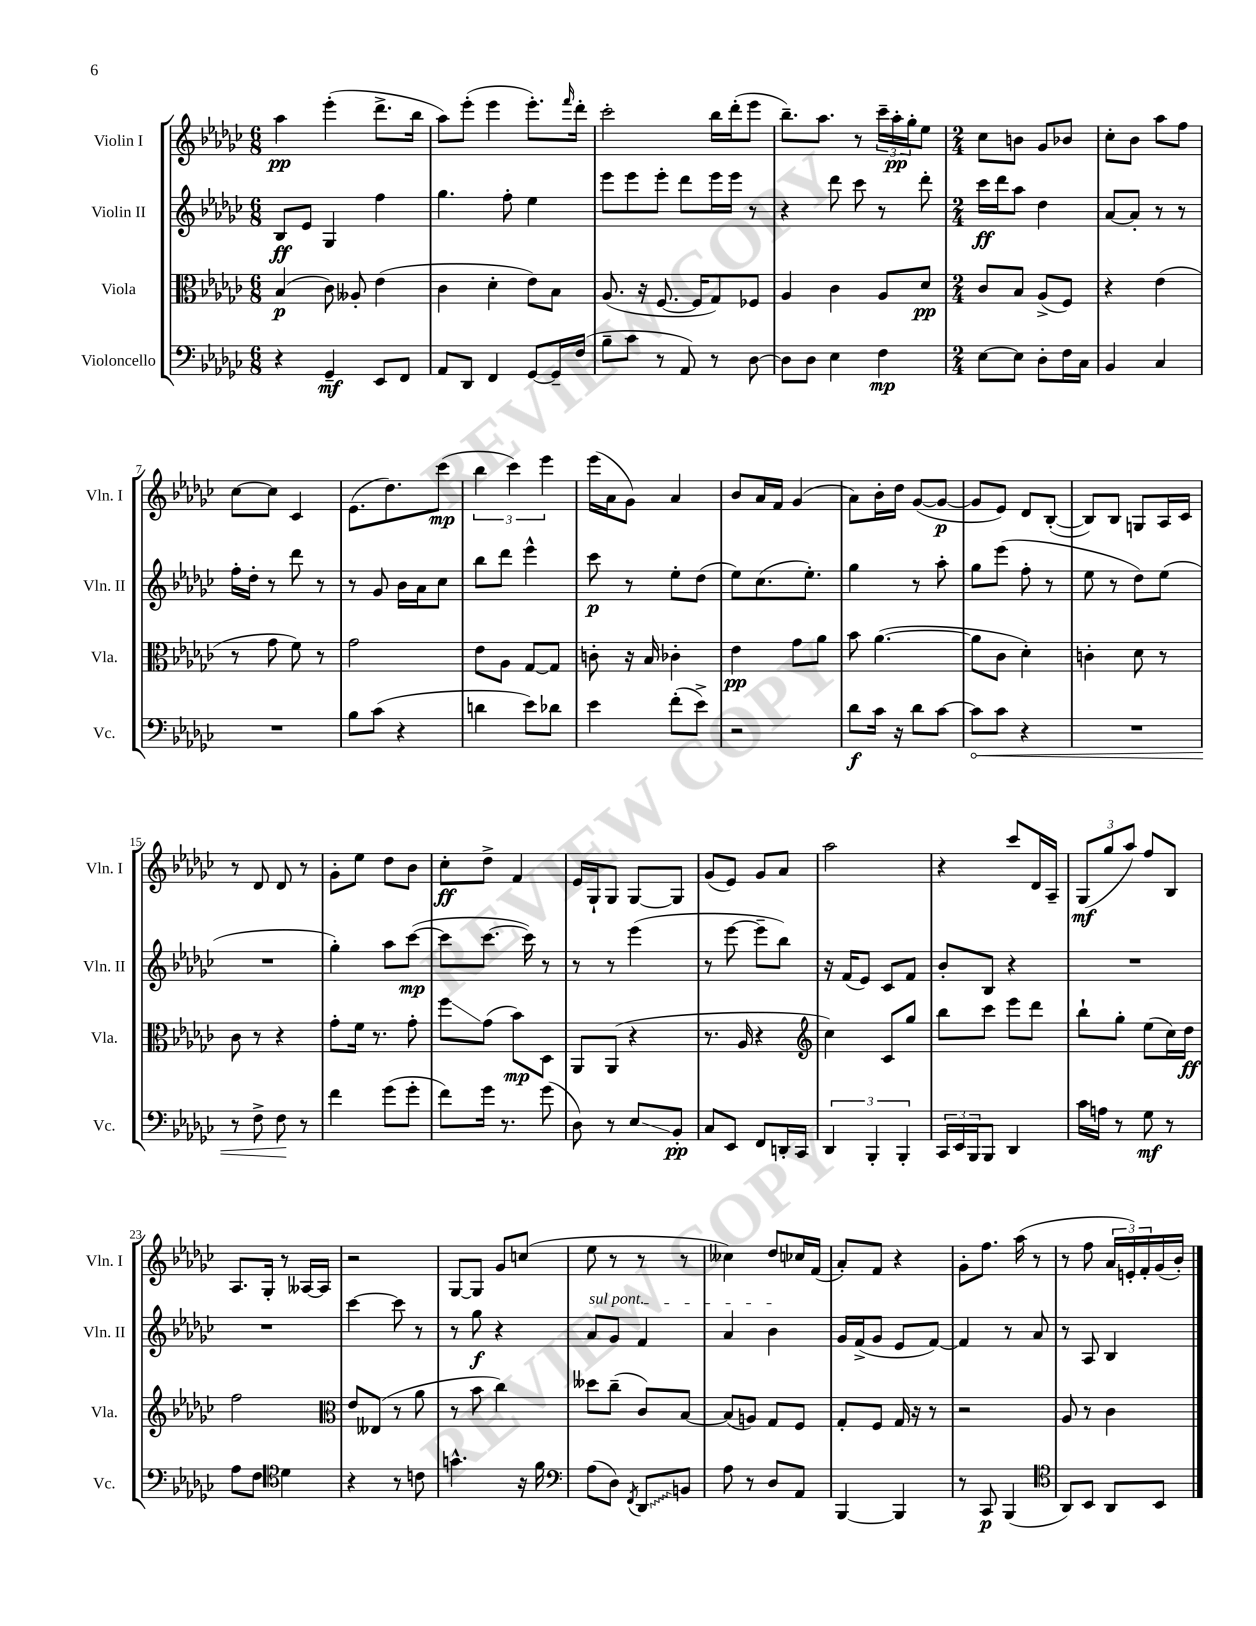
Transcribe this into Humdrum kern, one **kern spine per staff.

**kern	**kern	**kern	**kern
*staff4	*staff3	*staff2	*staff1
*clefF4	*clefC3	*clefG2	*clefG2
*k[b-e-a-d-g-c-]	*k[b-e-a-d-g-c-]	*k[b-e-a-d-g-c-]	*k[b-e-a-d-g-c-]
*M6/8	*M6/8	*M6/8	*M6/8
4r	(4B-	8B-	4aa-
.	.	8e-	.
4GG-~	8c-)	4G-	(4eee-'
.	8A--'	.	.
8EE-	(4e-	4ff	8.ddd-^
8FF	.	.	.
.	.	.	16bb-
=	=	=	=
8AA-	4c-	4.gg-	8aa-)
8DD-	.	.	(8eee-'
4FF	4d-'	.	4eee-
.	.	8ff'	.
[8GG-	8e-)	4ee-	8.eee-')
16GG-~]	8B-	.	.
.	.	.	16qqfff
(16F	.	.	16ddd-'
=	=	=	=
8B-~	(8.A-	8eee-	2ccc-'
8c-	.	8eee-	.
.	16r	.	.
8r	[8.F	8eee-'	.
8AA-)	.	8ddd-	.
.	16F]	.	.
8r	8G-)	16eee-	16bb-
.	.	16eee-	(16ddd-'
[8D-	8F-	8r	8eee-
=	=	=	=
8D-]	4A-	4r	8.bb-~)
8D-	.	.	.
.	.	.	8.aa-
4E-	4c-	8ddd-	.
.	.	8ccc-	8r
4F	8A-	8r	24ccc-~
.	.	.	24aa-'
.	.	.	24gg-'
.	8d-	8ddd-'	8ee-
=	=	=	=
*M2/4	*M2/4	*M2/4	*M2/4
[8E-	8c-	16ccc-	8cc-
.	.	16ddd-	.
8E-]	8B-	8aa-	8b
8D-'	(8A-^	4dd-	8g-
16F	8F)	.	8b-
16C-	.	.	.
=	=	=	=
4BB-	4r	[8a-	8cc-'
.	.	8a-']	8b-
4C-	(4e-	8r	8aa-
.	.	8r	8ff
=	=	=	=
2r	8r	16ff'	[8cc-
.	.	16dd-'	.
.	8g-	8r	8cc-]
.	8f)	8ddd-	4c-
.	8r	8r	.
=	=	=	=
8B-	2g-	8r	(8.e-
(8c-	.	8g-	.
.	.	.	8.dd-)
4r	.	16b-	.
.	.	16a-	.
.	.	8cc-	(8ccc-
=	=	=	=
4d	8e-	8bb-	6bb-
.	8A-	8ddd-	.
.	.	.	6ccc-)
8e-)	[8G-	4eee-^^	.
.	.	.	6eee-
8d-	8G-]	.	.
=	=	=	=
4e-	8c'	8ccc-	(16eee-
.	.	.	16a-
.	16r	8r	8g-)
.	16B-	.	.
(8f'	4c-'	8ee-'	4a-
8e-^)	.	(8dd-	.
=	=	=	=
2r	4e-	8ee-)	8b-
.	.	(8.cc-	16a-
.	.	.	16f
.	8g-	.	(4g-
.	.	8.ee-')	.
.	8a-	.	.
=	=	=	=
8d-	8b-	4gg-	8a-)
16c-	([4.a-	.	16b-'
16r	.	.	16dd-
8d-	.	8r	([8g-
[8c-	.	8aa-'	8g-_
=	=	=	=
8c-]	8a-]	8gg-	8g-]
8c-	8c-	(8eee-	8e-)
4r	4d-')	8ff'	8d-
.	.	8r	([8B-'
=	=	=	=
2r	4c'	8ee-	8B-])
.	.	8r	8B-
.	8d-	8dd-)	8G
.	8r	(8ee-	16A-
.	.	.	16c-
=	=	=	=
8r	8c-	2r	8r
8F^	8r	.	8d-
8F	4r	.	8d-
8r	.	.	8r
=	=	=	=
4f	8g-'	4gg-')	8g-'
.	16f	.	8ee-
.	8.r	.	.
(8g-	.	8aa-	8dd-
8g-'	8g-'	([8ccc-	8b-
=	=	=	=
8f)	8ff	8ccc-]	8cc-'
16g-	(8g-	[8.ccc-	8dd-^
8.r	.	.	.
.	8b-)	.	4f
.	.	16ccc-])	.
(8g-	8D-	8r	.
=	=	=	=
8D-)	8AA-	8r	16e-
.	.	.	16G-`
8r	(8AA-	8r	8G-
8E-	4r	(4eee-	[8G-
8BB-'	.	.	8G-]
=	=	=	=
8C-	8.r	8r	(8g-
8EE-	.	[8eee-	8e-)
.	16A-	.	.
8FF	4r	8eee-~]	8g-
16DD'	.	8bb-)	8a-
16CC-	.	.	.
=	=	=	=
*	*clefG2	*	*
6DD-	4cc-)	16r	2aa-
.	.	(16f	.
.	.	8e-)	.
6BBB-'	.	.	.
.	8c-	8c-	.
6BBB-'	.	.	.
.	8gg-	8f	.
=	=	=	=
24CC-	8bb-	8b-'	4r
24EE-	.	.	.
24BBB-	.	.	.
8BBB-	8ccc-	8B-	.
4DD-	8eee-	4r	8ccc-
.	8ddd-	.	16d-
.	.	.	16A-~
=	=	=	=
16c-	8bb-`	2r	(12G-
16A	.	.	.
.	.	.	12gg-
8r	8gg-'	.	.
.	.	.	12aa-)
8G-	(8ee-	.	8ff
8r	16cc-)	.	8B-
.	16dd-	.	.
=	=	=	=
8A-	2ff	2r	8.A-
8F	.	.	.
.	.	.	16G-'
*clefC4	*	*	*
4d-	.	.	8r
.	.	.	[16A--
.	.	.	16A--]
=	=	=	=
*	*clefC3	*	*
4r	8e-	[4ccc-	2r
.	(8E--	.	.
8r	8r	8ccc-]	.
8c	8a-	8r	.
=	=	=	=
4.g^^	8r	8r	[8G-
.	8b-	8gg-	8G-]
.	4cc-)	4r	8g-
16r	.	.	(8cc
16f	.	.	.
=	=	=	=
*clefF4	*	*	*
(8A-	8dd--	8a-	8ee-
8D-)	(8cc-~	8g-	8r
8qFF	.	.	.
8DD-	8c-)	4f	8r
8BB	[8B-	.	8r
=	=	=	=
8A-	(8B-]	4a-	4cc--)
8r	8A)	.	.
8D-	8G-	4b-	8dd-
8AA-	8F	.	16cc-
.	.	.	(16f
=	=	=	=
[4BBB-	8G-'	16g-	8a-')
.	.	(16f^	.
.	8F	8g-	8f
4BBB-]	16G-	8e-	4r
.	16r	.	.
.	8r	[8f)	.
=	=	=	=
8r	2r	4f]	8g-'
8CC-	.	.	8.ff
(4BBB-	.	8r	.
.	.	.	(16aa-
.	.	8a-	8r
=	=	=	=
*clefC4	*	*	*
8AA-)	8A-	8r	8r
8BB-	8r	8A-	8ff
8AA-	4c-	4B-	24a-
.	.	.	24e')
.	.	.	24f'
8BB-	.	.	(16g-
.	.	.	16b-')
==	==	==	==
*-	*-	*-	*-
